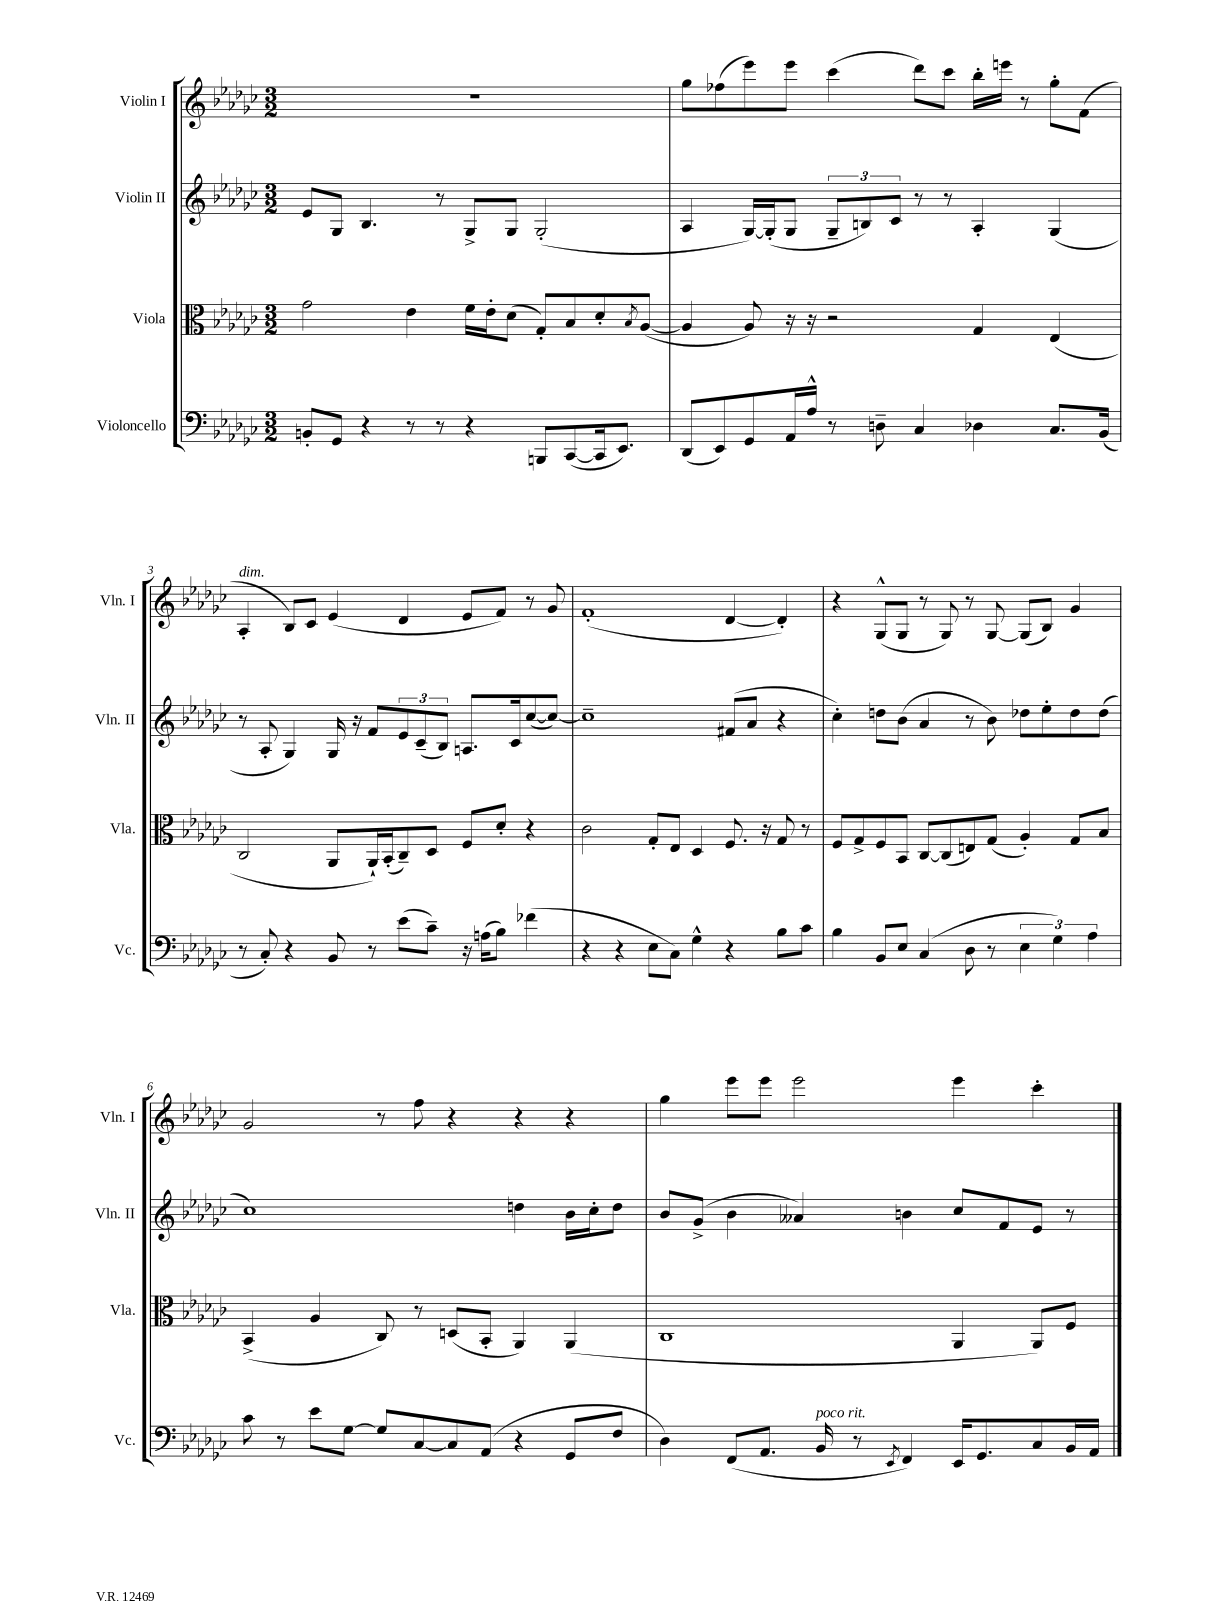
<<
\new StaffGroup <<
\new Staff = "s0" \with { instrumentName = "Violin I" shortInstrumentName = "Vln. I" } {
    \clef treble \key ges \major \numericTimeSignature \time 3/2
    R1. |
    ges''8 fes''8( ees'''8) ees'''8 ces'''4( des'''8) ces'''8 bes''16-. e'''16 r8 ges''8-. f'8( |
    aes4-.^\markup { \italic "dim." } bes8) ces'8 ees'4( des'4 ees'8 f'8) r8 ges'8 |
    f'1-.( des'4~ des'4-.) |
    r4 ges8-^( ges8 r8 ges8) r8 ges8~ ges8( bes8) ges'4 |
    ges'2 r8 f''8 r4 r4 r4 |
    ges''4 ees'''8 ees'''8 ees'''2 ees'''4 ces'''4-. \bar "|." |
}
\new Staff = "s1" \with { instrumentName = "Violin II" shortInstrumentName = "Vln. II" } {
    \clef treble \key ges \major \numericTimeSignature \time 3/2
    ees'8 ges8 bes4. r8 ges8-> ges8 ges2-.( |
    aes4 ges16~) ges16-.( ges8 \tuplet 3/2 { ges8-- b8) ces'8 } r8 r8 aes4-. ges4( |
    r8 aes8-. ges4) ges16 r16 f'8 \tuplet 3/2 { ees'8 ces'8--( bes8) } a8. ces'16 ces''8~( ces''8~) |
    ces''1-- fis'8( aes'8 r4 |
    ces''4-.) d''8 bes'8( aes'4 r8 bes'8) des''8 ees''8-. des''8 des''8( |
    ces''1) d''4 bes'16 ces''16-. d''8 |
    bes'8 ges'8->( bes'4 aeses'4) b'4 ces''8 f'8 ees'8 r8 \bar "|." |
}
\new Staff = "s2" \with { instrumentName = "Viola" shortInstrumentName = "Vla." } {
    \clef alto \key ges \major \numericTimeSignature \time 3/2
    ges'2 ees'4 f'16 ees'16-. des'8( ges8-.) bes8 des'8-. \acciaccatura { bes8 } aes8~( |
    aes4 aes8) r16 r16 r2 ges4 ees4( |
    ces2 aes,8 aes,16-!) bes,16-.( ces8--) des8 f8 des'8-. r4 |
    ces'2 ges8-. ees8 des4 f8. r16 ges8 r8 |
    f8 ges8-> f8 bes,8 ces8~ ces8( e8) ges8( aes4-.) ges8 bes8 |
    bes,4->( aes4 ces8) r8 d8( bes,8-. aes,4) aes,4( |
    ces1 aes,4 aes,8) f8 \bar "|." |
}
\new Staff = "s3" \with { instrumentName = "Violoncello" shortInstrumentName = "Vc." } {
    \clef bass \key ges \major \numericTimeSignature \time 3/2
    b,8-. ges,8 r4 r8 r8 r4 b,,8 ces,8~( ces,16 ees,8.) |
    des,8( ees,8) ges,8 aes,16 aes16-^ r8 d8-- ces4 des4 ces8. bes,16( |
    r8 ces8-.) r4 bes,8 r8 ees'8( ces'8--) r16 a16( bes8) fes'4( |
    r4 r4 ees8 ces8) ges4-^ r4 bes8 ces'8 |
    bes4 bes,8 ees8 ces4( des8 r8 \tuplet 3/2 { ees4 ges4) aes4 } |
    ces'8 r8 ees'8 ges8~ ges8 ces8~ ces8 aes,8( r4 ges,8 f8 |
    des4) f,8( aes,8. bes,16^\markup { \italic "poco rit." } r8 \acciaccatura { ees,8 } f,4) ees,16 ges,8. ces8 bes,16 aes,16 \bar "|." |
}
>>
>>
